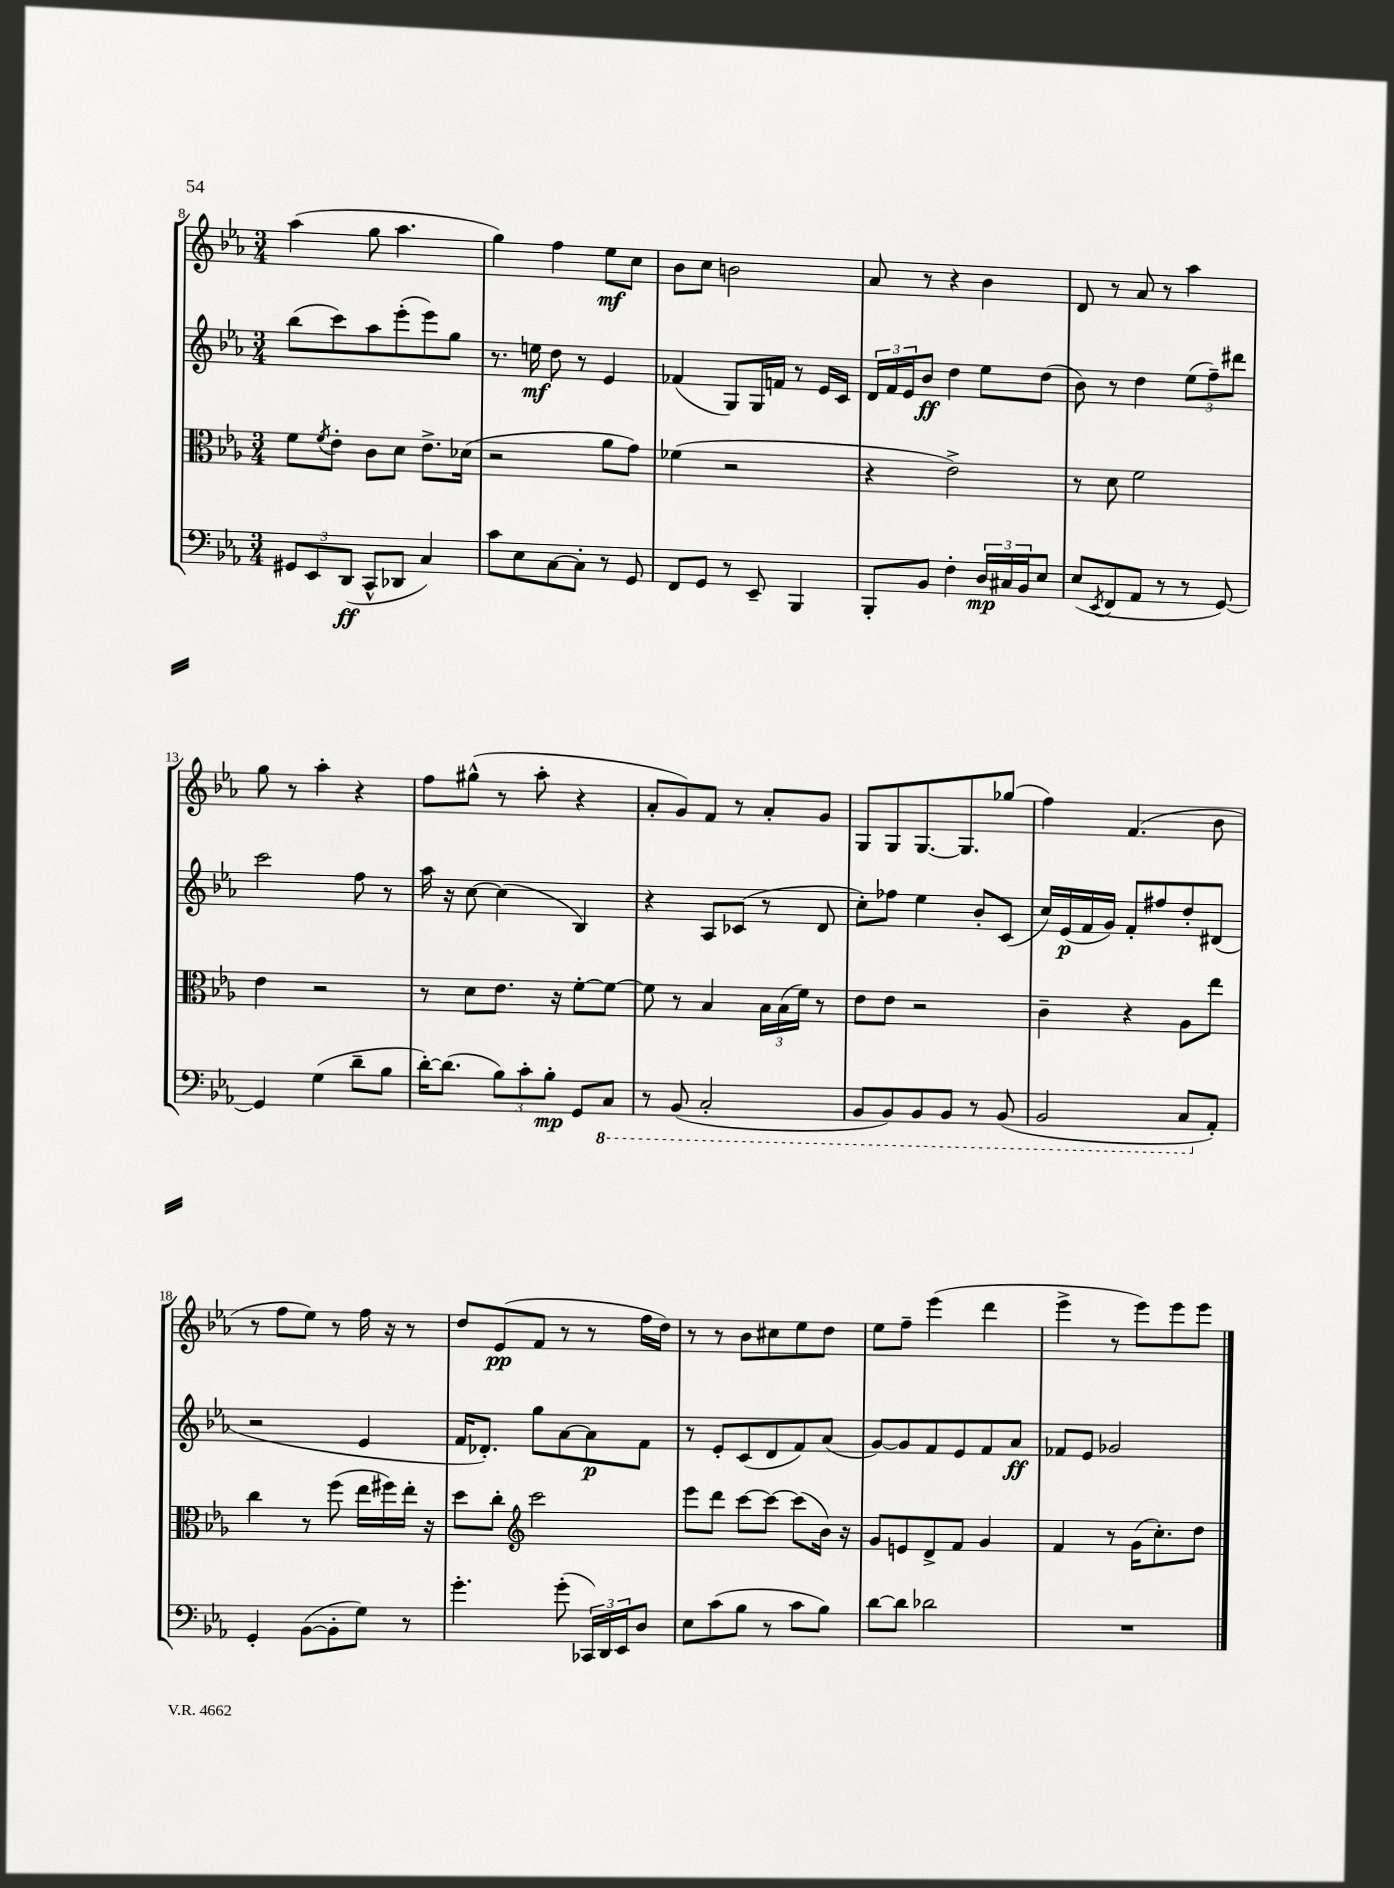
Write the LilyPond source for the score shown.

<<
\new StaffGroup <<
\new Staff = "s0" {
    \clef treble \key ees \major \numericTimeSignature \time 3/4
    aes''4( g''8 aes''4. |
    g''4) f''4 ees''8\mf c''8 |
    bes'8 c''8 b'2 |
    aes'8 r8 r4 bes'4 |
    d'8 r8 aes'8 r8 aes''4 |
    g''8 r8 aes''4-. r4 |
    f''8 gis''8-^( r8 aes''8-. r4 |
    aes'8-. g'8) f'8 r8 aes'8-. g'8 |
    g8 g8 g8.~ g8. ges''8( |
    f''4) f'4.( bes'8 |
    r8 f''8 ees''8) r8 f''16 r16 r8 |
    d''8 ees'8\pp( f'8 r8 r8 f''16 d''16) |
    r8 r8 bes'8 cis''8 ees''8 d''8 |
    ees''8 f''8-- ees'''4( d'''4 |
    ees'''4-> r8 ees'''8) ees'''8 ees'''8 \bar "|." |
}
\new Staff = "s1" {
    \clef treble \key ees \major \numericTimeSignature \time 3/4
    bes''8( c'''8) aes''8 ees'''8-.( ees'''8) g''8 |
    r8. e''16\mf d''8 r8 ees'4 |
    fes'4( g8) g16 f'16 r8 ees'16 c'16 |
    \tuplet 3/2 { d'16 f'16 ees'16 } bes'8\ff d''4 ees''8 d''8( |
    bes'8) r8 d''4 \tuplet 3/2 { ees''8( f''8--) dis'''8 } |
    c'''2 f''8 r8 |
    aes''16 r16 c''8~ c''4( bes4) |
    r4 aes8 ces'8( r8 d'8 |
    c''8-.) fes''8 ees''4 bes'8-. c'8( |
    c''16) ees'16\p( f'16 g'16) f'8-. fis''8 d''8-. dis'8( |
    r2 ees'4 |
    f'16 des'8.-.) g''8 aes'8~ aes'8\p f'8 |
    r8 ees'8-. c'8( d'8 f'8) aes'8( |
    g'8~) g'8 f'8 ees'8 f'8 aes'8\ff |
    fes'8 ees'8 ges'2 \bar "|." |
}
\new Staff = "s2" {
    \clef alto \key ees \major \numericTimeSignature \time 3/4
    f'8 \acciaccatura { f'8 } ees'8-. c'8 d'8 ees'8.-> des'16( |
    r2 aes'8 g'8) |
    fes'4( r2 |
    r4 ees'2->) |
    r8 d'8 f'2 |
    ees'4 r2 |
    r8 d'8 ees'8. r16 f'8~-. f'8~ |
    f'8 r8 bes4 \tuplet 3/2 { bes16 bes16( f'16) } r8 |
    ees'8 ees'8 r2 |
    c'4-- r4 aes8 ees''8 |
    c''4 r8 f''8( ees''16 fis''16) ees''16-. r16 |
    d''8 c''8-. \clef treble c'''2 |
    ees'''8 d'''8 c'''8~ c'''8~ c'''8( bes'16) r16 |
    g'8 e'8 d'8-> f'8 g'4 |
    f'4 r8 g'16( c''8.-.) d''8 \bar "|." |
}
\new Staff = "s3" {
    \clef bass \key ees \major \numericTimeSignature \time 3/4
    \tuplet 3/2 { gis,8 ees,8 d,8\ff( } c,8-^ des,8 c4) |
    c'8 ees8 c8~ c8-. r8 g,8 |
    f,8 g,8 r8 ees,8-- bes,,4 |
    bes,,8-. bes,8 f4-. \tuplet 3/2 { d16\mp cis16 bes,16 } ees8 |
    ees8( \acciaccatura { ees,8 } f,8 aes,8 r8 r8 g,8~) |
    g,4 g4( d'8-- bes8 |
    d'16~-.) d'8.( \tuplet 3/2 { bes8) c'8-. bes8-.\mp } g,8 \ottava #-1 c,8 |
    r8 bes,,8( c,2-. |
    bes,,8 bes,,8) bes,,8 bes,,8 r8 bes,,8( |
    bes,,2 c,8 \ottava #0 aes,8-.) |
    g,4-. bes,8~( bes,8-. g8) r8 |
    g'4.-. g'8-.( \tuplet 3/2 { ces,16) d,16 ees,16 } d8 |
    ees8 c'8( bes8 r8 c'8 bes8) |
    d'8~ d'8 des'2 |
    R2. \bar "|." |
}
>>
>>
\layout { \context { \Score currentBarNumber = #8 } }
